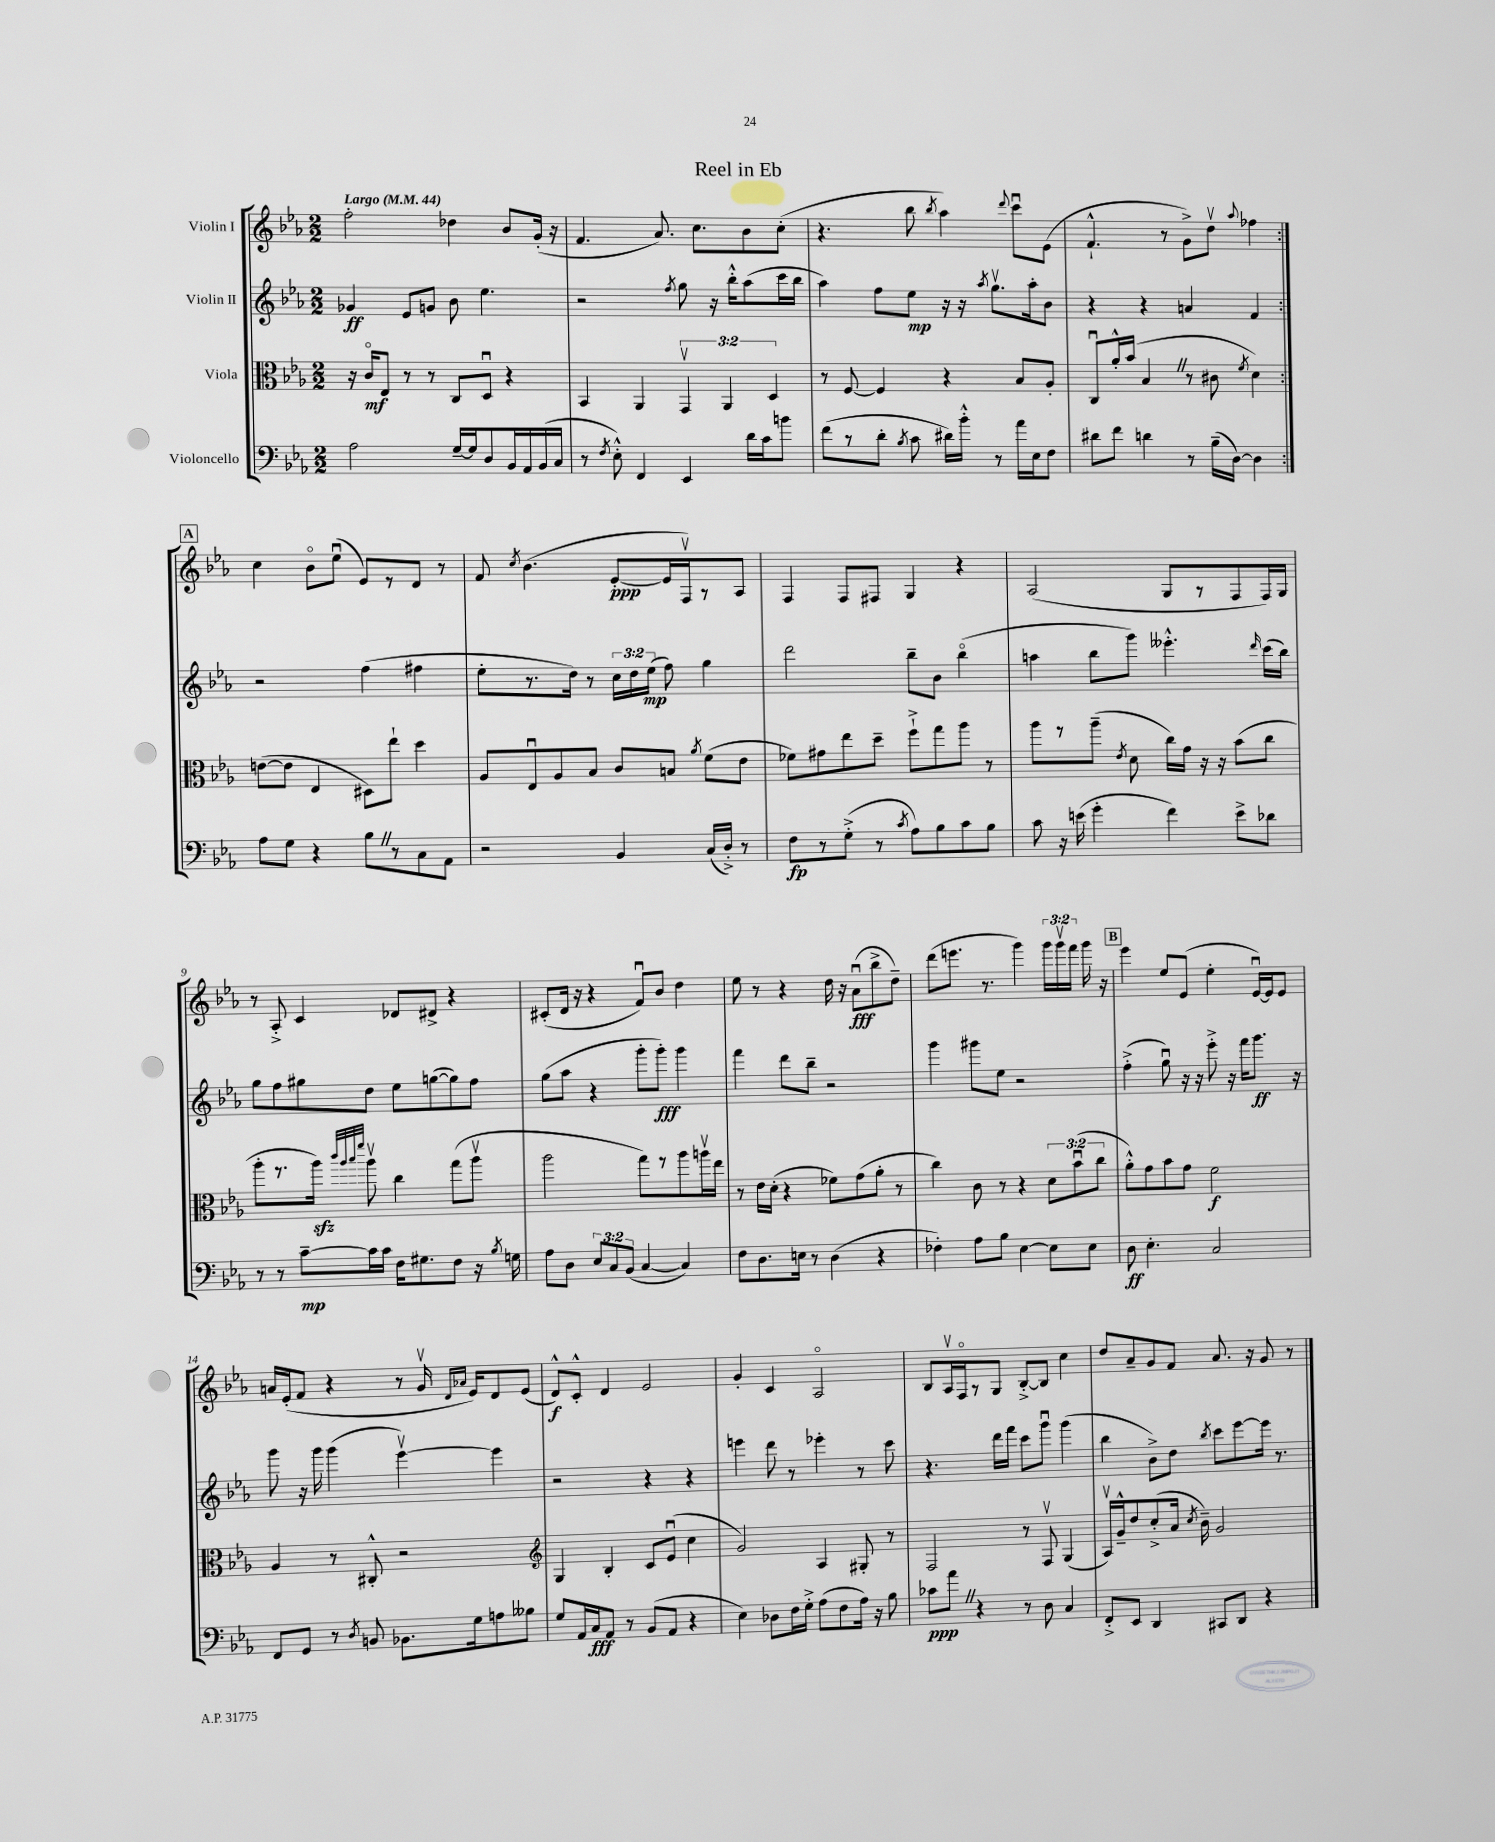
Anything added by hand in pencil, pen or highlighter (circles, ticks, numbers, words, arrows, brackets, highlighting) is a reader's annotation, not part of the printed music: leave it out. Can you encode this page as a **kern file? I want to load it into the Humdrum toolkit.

**kern	**kern	**kern	**kern
*staff4	*staff3	*staff2	*staff1
*clefF4	*clefC3	*clefG2	*clefG2
*k[b-e-a-]	*k[b-e-a-]	*k[b-e-a-]	*k[b-e-a-]
*M2/2	*M2/2	*M2/2	*M2/2
*MM44	*MM44	*MM44	*MM44
2A-	16r	4g-	2ff'
.	16co	.	.
.	8E-	.	.
.	8r	8e-	.
.	8r	8g	.
[16G~	8C	8b-	4dd-
16G]	.	.	.
8D	8Du	4.ee-	.
16BB-	4r	.	8b-
16AA-	.	.	.
(16BB-	.	.	(16g'
16C	.	.	16r
=	=	=	=
8r	4BB-	2r	4.f
8qF	.	.	.
8E-'^^)	.	.	.
4FF	4AA-	.	.
.	.	.	8.a-)
.	.	8qff	.
4EE-	6GGv	8gg	.
.	.	.	8.cc
.	.	16r	.
.	6AA-	.	.
.	.	16bb-'^^	.
16d	.	(8aa-	8b-
16c	.	.	.
.	6D	.	.
8b	.	16ccc	(8cc'
.	.	16bb-	.
=	=	=	=
(8f	8r	4aa-)	4.r
8r	[8F	.	.
8d'	4F]	8ff	.
8qB-	.	.	.
8c	.	8ee-	8bb-
.	.	.	8qbb-
16d#)	4r	16r	4aa-)
16b-'^^	.	16r	.
.	.	8qaa-	.
8r	.	8.ggv	.
.	.	.	8qqddd
16a-	8B-	.	8cccu
16E-	.	16aa-'	.
8F	8A-'	8b-	(8e-
=	=	=	=
8d#	8Cu	4r	4.f`^^
8f	16a-'^^	.	.
.	(16b-	.	.
4d	4B-	4r	.
.	.	.	8r
8r	8r	4a	8g^)
(16B-~	8c#	.	8ddv
[16D)	.	.	.
.	8qf	.	8qqaa-
4D]	4d)	4f	4ff-
=:|!	=:|!	=:|!	=:|!
8A-	([8e	2r	4cc
8G	8e]	.	.
4r	4E-	.	8b-o
.	.	.	(8ee-u
8B-	8D#)	(4ff	8e-)
8r	8ee-`	.	8r
8C	4dd	4ff#	8d
8AA-	.	.	8r
=	=	=	=
2r	8A-	8ee-'	8f
.	.	.	8qcc
.	8E-u	8.r	(4.b-
.	8A-	.	.
.	.	16dd)	.
.	8B-	8r	.
4BB-	8c	24cc	[8e-'
.	.	24dd	.
.	.	(24ee-	.
.	8B	8ff)	16e-]
.	.	.	16Fv)
.	8qa-	.	.
(16C	(8f	4gg	8r
16D'^)	.	.	.
8r	8e-	.	8A-
=	=	=	=
8F	8f-)	2ddd	4F
8r	8g#	.	.
(8G'^	8ee-	.	8F
8r	8dd~	.	8F#
8qc	.	.	.
8A-)	8ff`^	8bb-~	4G
8B-	8gg	8b-	.
8c	8aa-	(4bb-o	4r
8B-	8r	.	.
=	=	=	=
8c	8aa-	4aa	(2A-
16r	8r	.	.
(16e	.	.	.
4g'	(8aa-~	8bb-	.
.	8qe-	.	.
.	8d	8ggg)	.
4f)	16cc)	4.eee--'^^	8G
.	16g	.	.
.	16r	.	8r
.	16r	.	.
8e^	(8b-	.	8F
.	.	16qqddd	.
8d-	8cc	(16ccc	16F)
.	.	16bb-)	16G
=	=	=	=
8r	8aa-'	8gg	8r
8r	8.r	8ff	8A-'^
[8c~	.	8gg#	4c
.	16aa-)	.	.
.	32qqccc	.	.
.	32qqaa-	.	.
.	32qqbb-	.	.
.	32qqfff	.	.
16c]	8aa-v	8dd	.
16c	.	.	.
16F	4cc	8ee-	8d-
8.G#	.	.	.
.	.	([8gg	8d#^
8F	(8gg	8gg])	4r
16r	8aa-v	8ff	.
8qB-	.	.	.
16G	.	.	.
=	=	=	=
8A-	2aa-	(8gg	(8c#'
8D	.	8aa-	16d
.	.	.	16r
12E-	.	4r	4r
12C	.	.	.
(12BB-	.	.	.
[4C	8gg)	8ggg'	8fu)
.	8r	8ggg')	8b-
4C])	8aa-	4ggg	4dd
.	16aav	.	.
.	16ee-	.	.
=	=	=	=
8F	8r	4fff	8ee-
8.D	16e-	.	8r
.	(16d'	.	.
.	4r	8ddd	4r
16E	.	.	.
8r	.	8bb-~	.
(4D	8f-)	2r	16dd
.	.	.	16r
.	(8g	.	(8a-u
4r	8a-'	.	8bb-^
.	8r	.	8dd~)
=	=	=	=
4F-')	4cc)	4ggg	(8ddd
.	.	.	8.eee
8A-	8c	8ggg#	.
.	.	.	8.r
8B-	8r	8ee-	.
[4E-	4r	2r	4ggg)
8E-]	12d	.	24ggg
.	.	.	24gggv
.	(12b-u	.	24fff
8E-	.	.	16ggg
.	12cc	.	.
.	.	.	16r
=	=	=	=
8D	8a-'^^)	(4ff'^	4eee-
4.E-'	8g	.	.
.	8b-	8ggu)	8ee-
.	8g	16r	(8e-
.	.	16r	.
2C	2f	8eee-'^	4ee-'
.	.	16r	.
.	.	16fff	.
.	.	8.ggg	[16e-u)
.	.	.	16e-]
.	.	.	8e-
.	.	16r	.
=	=	=	=
8FF	4A-	8ggg	16a
.	.	.	(16e-'
8GG	.	16r	8f
.	.	16ggg	.
8r	8r	(4ggg	4r
8qD	.	.	.
8BB	8C#'^^	.	.
8.BB-	2r	[4eee-v)	8r
.	.	.	16gv
.	.	.	16qqd
.	.	.	16qqa-
16G	.	.	16e-)
8A	.	4eee-]	8d
8B--	.	.	(8e-
=	=	=	=
*	*clefG2	*	*
8G	4G	2r	8d^^)
16AA-	.	.	8c'^^
16C	.	.	.
8AA-	4B-'	.	4d
8r	.	.	.
(8BB-	8c	4r	2e-
8AA-	(8e-u	.	.
4r	4cc	4r	.
=	=	=	=
4E-)	2g)	4eee	4g'
8D-	.	8ddd	4c
16F	.	8r	.
16G'^	.	.	.
(8A-	4A-	4eee-'	2A-o
8F	.	.	.
16A-)	8G#'	8r	.
16r	.	.	.
8B-	8r	8ccc	.
=	=	=	=
8c-	2F	4.r	8B-
8a-	.	.	16A-v
.	.	.	16Fo
4r	.	.	8r
.	.	16ddd	8G
.	.	16fff	.
8r	8r	8ccc	[8B-'^
8D	8Fv	8gggu	8B-]
4C	(4G	(4ggg	4cc
=	=	=	=
8FF'^	16A-v)	4bb-	8dd
.	16g~^^	.	.
8EE-	8dd	.	8a-~
4DD	(8cc'^	8b-^)	8g
.	16a-	8dd	8f
.	8qcc	.	.
.	16b-~)	.	.
.	.	8qbb-	.
8CC#	2g	8ccc	8.a-
8DD	.	[8eee-	.
.	.	.	16r
4r	.	16eee-]	8g
.	.	8.r	.
.	.	.	8r
==	==	==	==
*-	*-	*-	*-
